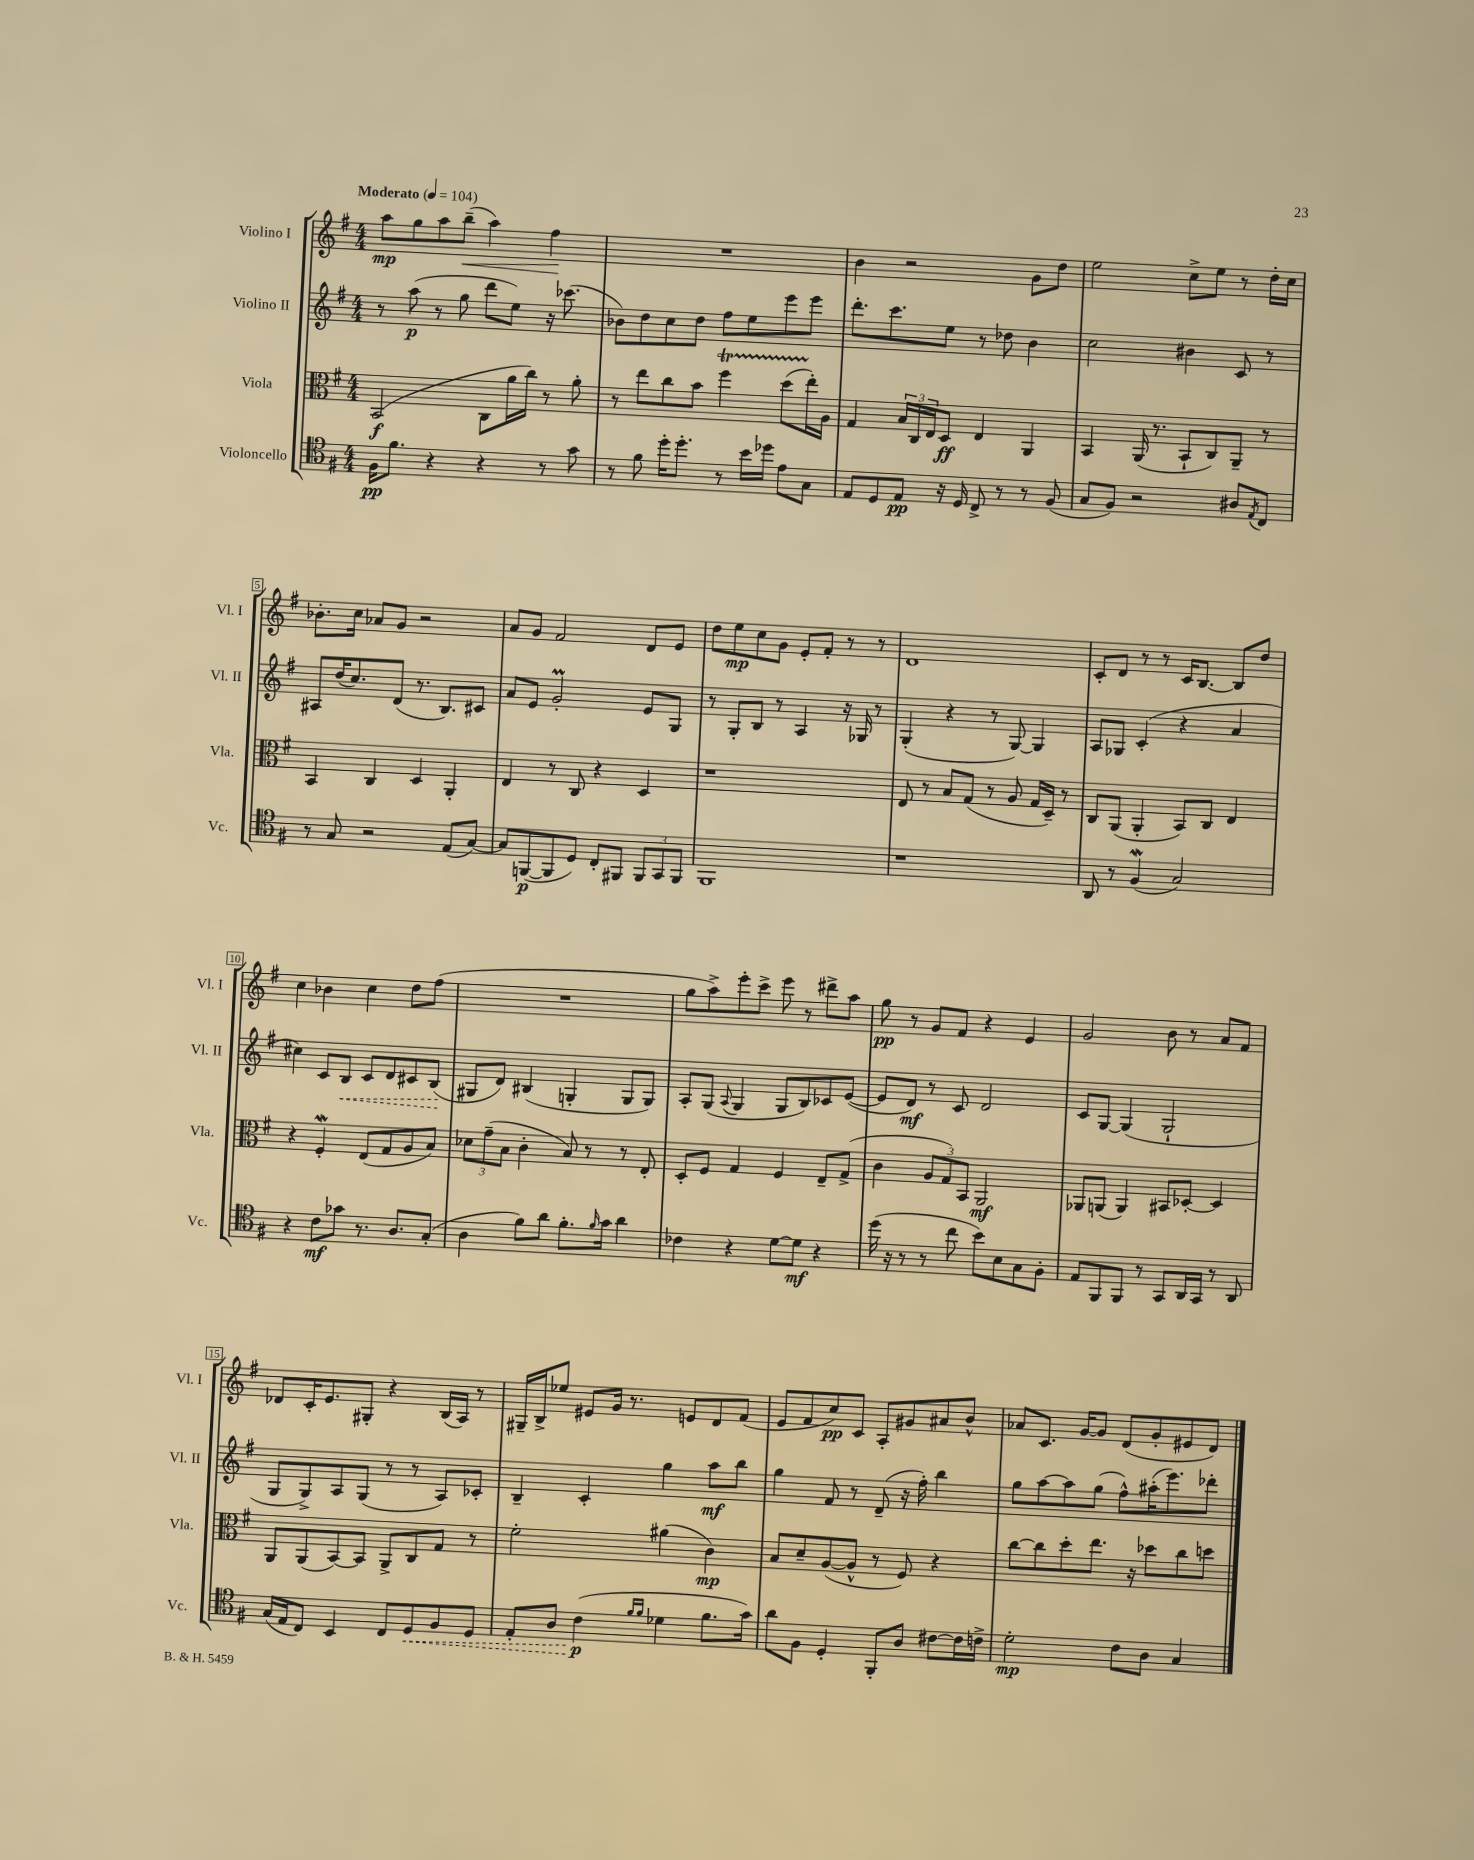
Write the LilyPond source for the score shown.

<<
\new StaffGroup <<
\new Staff = "s0" \with { instrumentName = "Violino I" shortInstrumentName = "Vl. I" } {
    \clef treble \key g \major \numericTimeSignature \time 4/4 \tempo "Moderato" 4 = 104
    a''8\mp g''8 a''8 b''8--\<( a''4) fis''4\! |
    R1 |
    b'4 r2 g'8 d''8 |
    e''2 c''8-> e''8 r8 d''16-. c''16 |
    bes'8.-. c''16 aes'8 g'8 r2 |
    a'8 g'8 fis'2 d'8 e'8 |
    d''8 e''8\mp c''8 g'8 e'8-. fis'8-. r8 r8 |
    d'1 |
    c'8-. d'8 r8 r8 c'16 b8.~ b8 d''8 |
    c''4 bes'4 c''4 d''8 fis''8( |
    R1 |
    g''8 a''8->) e'''8-. c'''8-> e'''8 r8 dis'''8-> a''8 |
    g''8\pp r8 g'8 fis'8 r4 e'4 |
    g'2 b'8 r8 a'8 fis'8 |
    des'8 c'16-. e'8. gis8-. r4 b16( a16) r8 |
    gis16-- b16-> ees''8 eis'8 g'16 r8. e'8 d'8 fis'8( |
    e'8 fis'8 c''8\pp) c'8 a8-. gis'8 ais'8 b'8-^ |
    aes'8 c'8. g'16~ g'8 d'8( g'8-. eis'8 d'8) \bar "|." |
}
\new Staff = "s1" \with { instrumentName = "Violino II" shortInstrumentName = "Vl. II" } {
    \clef treble \key g \major \numericTimeSignature \time 4/4
    r8 a''8\p( r8 g''8 d'''8 e''8) r16 ces'''8.( |
    bes'8) d''8 c''8 d''8 fis''8 e''8 e'''8 e'''8 |
    d'''8.-. c'''8. e''8 r8 des''8 b'4 |
    c''2 bis'4 c'8 r8 |
    ais8 d''16( c''8.) d'8( r8. b8.) cis'8 |
    a'8 e'8 g'2-.\prall e'8 g8 |
    r8 g8-. b8 r8 a4 r16 ges16 r8 |
    g4-.( r4 r8 g8~) g4 |
    a8 ges8 c'4-.( r4 a'4 |
    cis''4) c'8 \once \override Hairpin.style = #'dashed-line b8\< c'8 d'8 cis'8 b8\!( |
    gis8 d'8) bis4( g4-. g8 g8) |
    a8-. g8( \appoggiatura { a8 } g4 g8 b8) ces'8 e'8~( |
    e'8 d'8\mf) r8 c'8 d'2 |
    c'8 g8~ g4( g2-! |
    g8 g8->) a8 g8( r8 r8 a8) ces'8-. |
    b4-- c'4-. g''4 a''8\mf b''8 |
    g''4 fis'8 r8 d'8--( r16 fis''16-.) b''4 |
    g''8 a''8~ a''8 g''8( fis''8-^) ais''16-.( e'''8.) des'''8-. \bar "|." |
}
\new Staff = "s2" \with { instrumentName = "Viola" shortInstrumentName = "Vla." } {
    \clef alto \key g \major \numericTimeSignature \time 4/4
    b,2\f( c8 a'16 c''16) r8 a'8-. |
    r8 e''8 c''8 b'8 fis''4\startTrillSpan d''8( e''16-.\stopTrillSpan) a16 |
    g4 \tuplet 3/2 { b16 c16 e16 } d8\ff e4 a,4 |
    b,4 a,16( r8. b,8-! c8) a,8-- r8 |
    b,4 c4 d4 a,4-. |
    e4 r8 c8 r4 d4 |
    r1 |
    e8 r8 b8 g8( r8 a8 g16 d16--) r8 |
    c8 a,8( a,4-. b,8) c8 e4 |
    r4 fis4-.\mordent e8( g8 a8 b8) |
    \tuplet 3/2 { des'8 g'8--( b8 } c'4-. b8) r8 r8 e8-. |
    d8-. fis8 g4 fis4 e8-- g8->( |
    c'4 \tuplet 3/2 { a8 g8) b,8 } a,2\mf |
    aes,8 a,8( a,4) bis,8 des8~-. des4 |
    a,8 a,8( b,8~) b,8 a,8-> c8 g8 r8 |
    fis'2-. ais'4( c'4\mp) |
    b8 d'8-- a8~( a8-^ r8 fis8) r4 |
    c''8~ c''8 d''8-. e''8. r16 des''8 c''8 d''8 \bar "|." |
}
\new Staff = "s3" \with { instrumentName = "Violoncello" shortInstrumentName = "Vc." } {
    \clef tenor \key g \major \numericTimeSignature \time 4/4
    fis16\pp fis'8. r4 r4 r8 g'8 |
    r8 fis'8 d''16-. d''8.-. r8 b'16 des''16 e'8 g8 |
    e8 d8 e8\pp r16 d16 c8-> r8 r8 fis8( |
    g8 fis8) r2 ais8 \acciaccatura { e8 } c8 |
    r8 g8 r2 e8( g8~) |
    g8 f,8~\p( f,8 d8) c8-. fis,8 \tuplet 3/2 { fis,8 g,8 fis,8 } |
    fis,1 |
    r1 |
    a,8 r8 fis4\mordent( g2) |
    r4 c'8\mf ges'8 r8. a8. g8-.( |
    a4 fis'8) a'8 fis'8.-. \grace { fis'16 } g'16 a'4 |
    ces'4 r4 d'8~ d'8\mf r4 |
    d''16( r16 r8 r8 c''8 b'8) b8 g8 fis8-. |
    e8 fis,8 fis,8 r8 g,8 a,16 g,16 r8 a,8 |
    g16( e16 c8) b,4 c8 \once \override Hairpin.style = #'dashed-line d8\< fis8 d8 |
    e8-. a8 c'4\p\!( \grace { fis'16 fis'16 } des'4 fis'8. g'16) |
    a'8 fis8 d4-. fis,8-. a8 cis'8~ cis'16 c'16-> |
    d'2-.\mp c'8 a8 g4 \bar "|." |
}
>>
>>
\layout { \context { \Score \override BarNumber.stencil = #(make-stencil-boxer 0.1 0.3 ly:text-interface::print) } }
